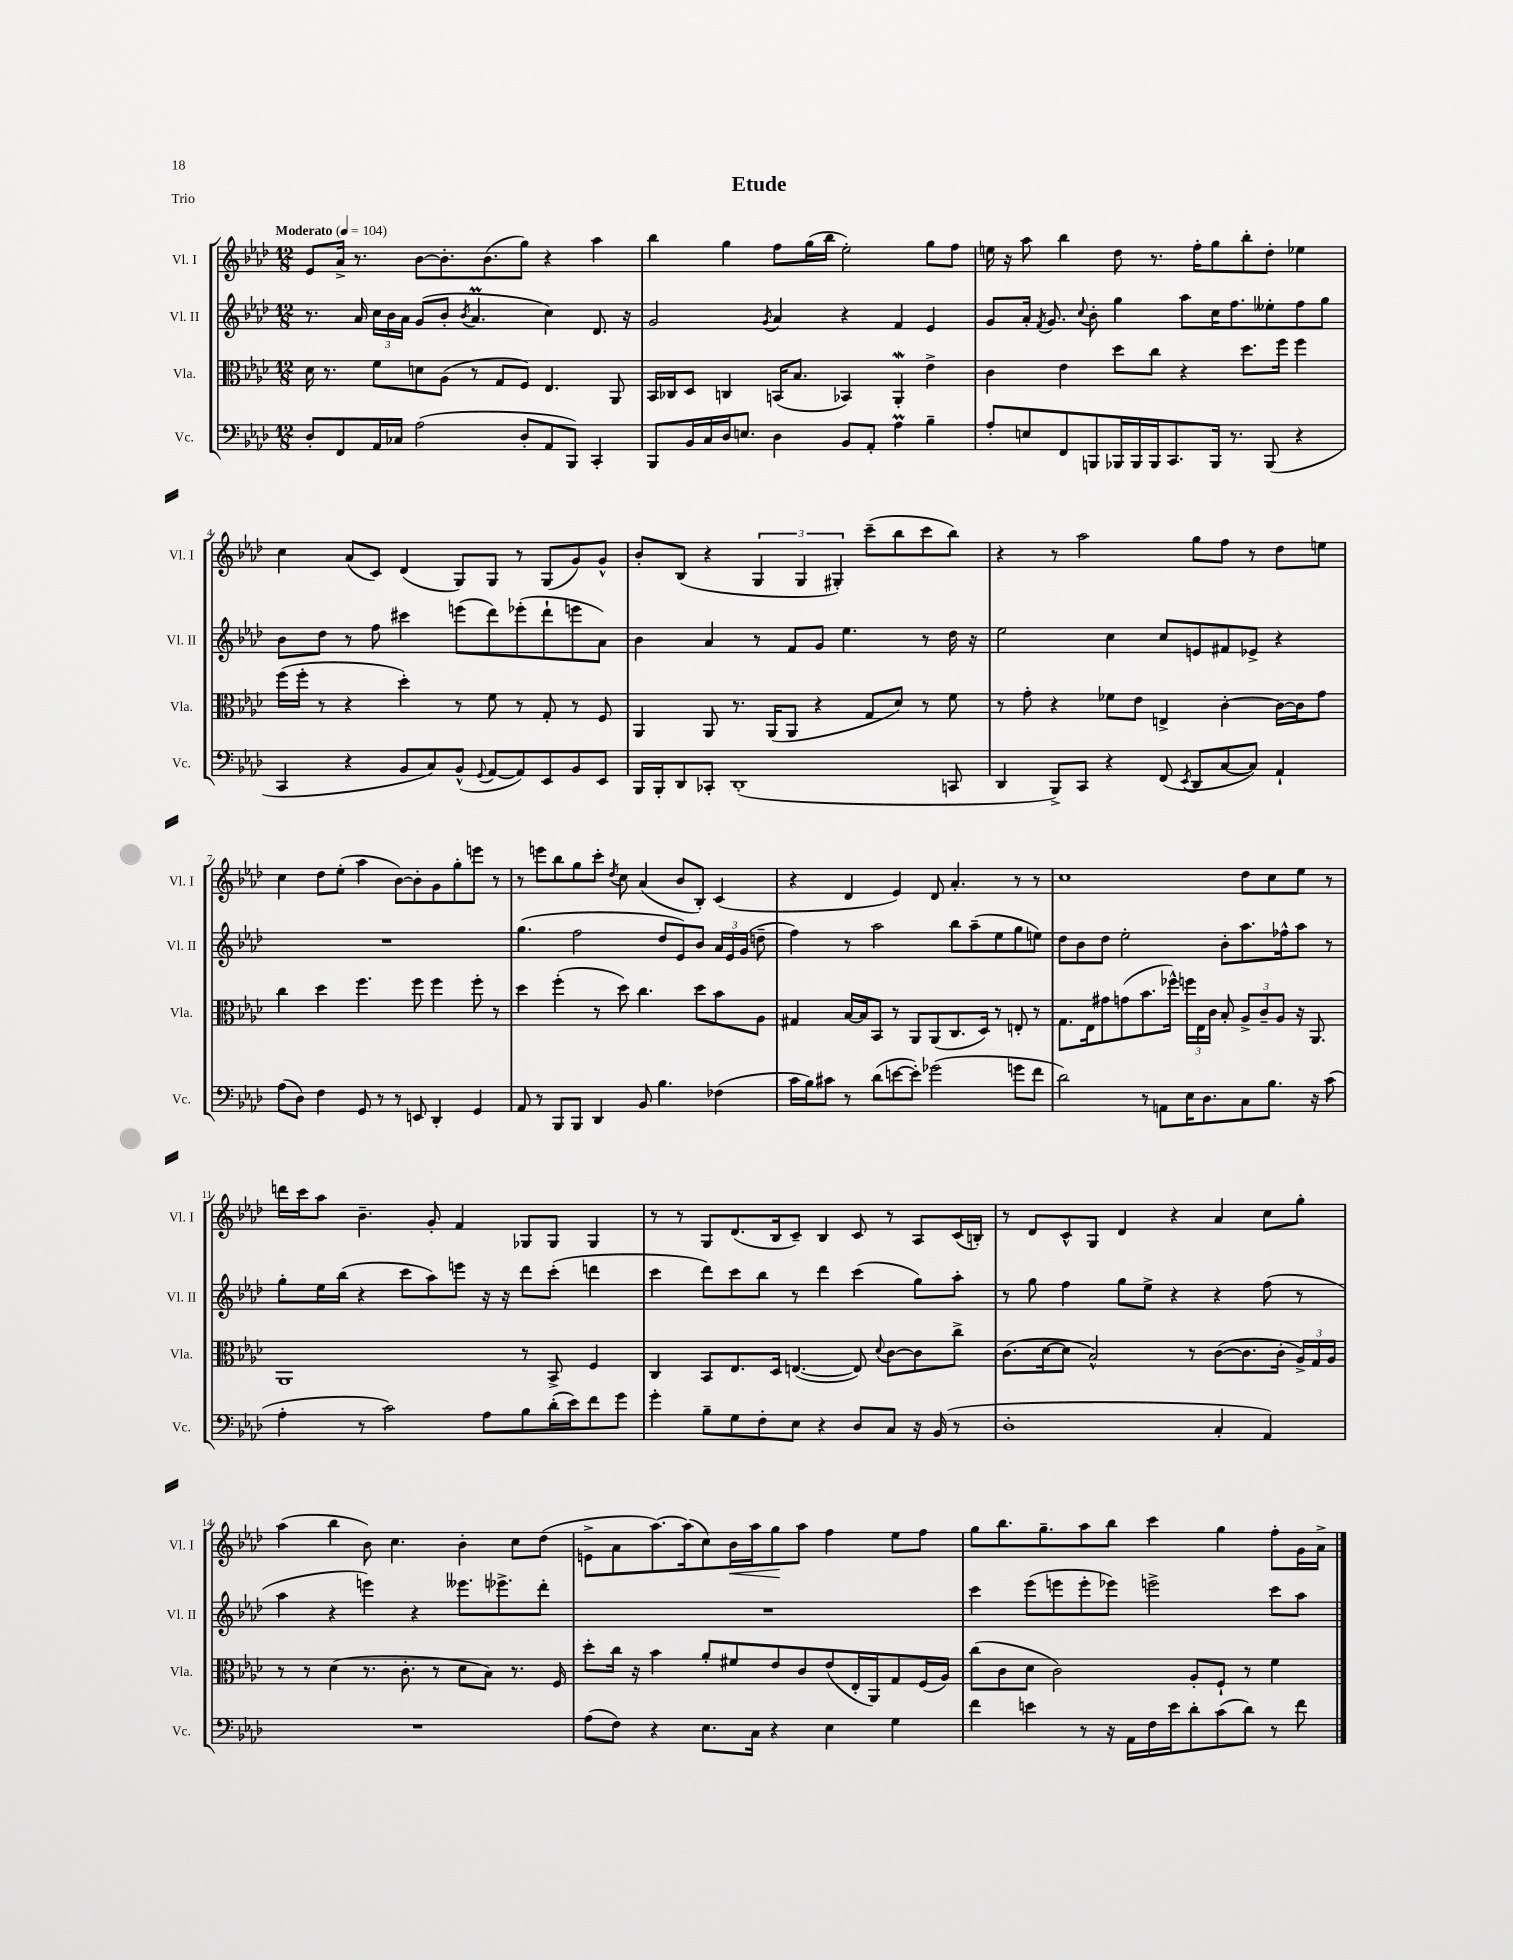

**kern	**kern	**kern	**kern
*staff4	*staff3	*staff2	*staff1
*clefF4	*clefC3	*clefG2	*clefG2
*k[b-e-a-d-]	*k[b-e-a-d-]	*k[b-e-a-d-]	*k[b-e-a-d-]
*M12/8	*M12/8	*M12/8	*M12/8
*MM104	*MM104	*MM104	*MM104
8D-'/L	16d-\	8.r	8e-/L
.	8.r	.	.
8FF/	.	.	16a-^/Jk
.	.	16a-/	8.r
16AA-/L	8f\L	24cc\LL	.
.	.	24b-\	.
16C-/JJ	.	.	.
.	.	24a-\JJ	.
(2A-\	8d\	(8g/L	[8b-\L
.	(8A-\J	8b-'/J	8.b-'\]
.	.	8qb-/	.
.	8r	4.a-/	.
.	.	.	(8.b-\
.	8G/L	.	.
8D-'/L	8F/J)	.	8gg\J)
8AA-/	4.E-/	4cc\)	4r
8BBB-/J)	.	.	.
4CC'/	.	8.d-/	4aa-\
.	8AA-/	.	.
.	.	16r	.
=	=	=	=
8BBB-/L	16BB-/LL	2g/	4bb-\
.	16C-/J	.	.
16BB-/L	8D-/J	.	.
16C/	.	.	.
16D-/J	4C/	.	4gg\
8.E/J	.	.	.
.	.	8qg/	.
4D-\	(16BB/LK	4a-/	8ff\L
.	8.B-/J	.	.
.	.	.	(16gg\L
.	.	.	16bb-\JJ
8BB-/L	4BB-/)	4r	2ee-'\)
8AA-'/J	.	.	.
4A-\	4AA-'/	4f/	.
4B-~\	4e-^\	4e-/	8gg\L
.	.	.	8ff\J
=	=	=	=
8A-'/L	4c\	8g/L	16ee\
.	.	.	16r
8E/	.	16a-'/Jk	8aa-\
.	.	8qf/	.
.	.	8.g/	.
8FF/	4e-\	.	4bb-\
.	.	8qqcc/	.
8BBB/	.	8b-'\	.
16BBB-/L	8dd-\L	4gg\	8dd-\
16BBB-/	.	.	.
16BBB-/J	8cc\J	.	8.r
8.CC/	.	.	.
.	4r	8aa-\L	.
.	.	.	16ff'\LK
16BBB-/Jk	.	16cc\K	8gg\
8.r	.	8.ff\	.
.	8.dd-\L	.	8bb-'\
(8BBB-/	.	8ee--'\	8dd-'\J
.	16ff\Jk	.	.
4r	4ff\	8ff\	4ee-\
.	.	8gg\J	.
=	=	=	=
4CC/	(16ff\LL	8b-\L	4cc\
.	16ff'\JJ	.	.
.	8r	8dd-\J	.
4r	4r	8r	(8a-/L
.	.	8ff\	8c/J)
8BB-/L	4dd-'\)	4ccc#\	(4d-/
8C/)	.	.	.
(8BB-^^/J	8r	(8eee\L	8G/L)
8qqGG/	.	.	.
[8AA-/L	8f\	8ddd-\)	8G/J
8AA-/])	8r	(8eee-'\	8r
8EE-/	8G'/	8ddd-`\	(8G/L
8BB-/	8r	8eee\	8g/)
8EE-/J	8F/	8a-\J)	8g^^/J
=	=	=	=
16BBB-/LL	4AA-/	4b-\	8b-'/L
16BBB-'/J	.	.	.
8DD-/	.	.	(8B-/J
8CC-'/J	8AA-/	4a-/	4r
(1DD-'	8.r	.	.
.	.	8r	6G/
.	(16AA-/LK	.	.
.	8AA-/J	8f/L	.
.	.	.	6G/
.	4r	8g/J	.
.	.	.	6G#'/)
.	.	4.ee-\	.
.	8G/L	.	(8ccc~\L
.	8d-/J)	.	8bb-\
.	8r	8r	8ccc\
8CC/	8f\	16dd-\	8bb-\J)
.	.	16r	.
=	=	=	=
4DD-/	8r	2ee-\	4r
.	8g'\	.	.
8BBB-^/L)	4r	.	8r
8CC/J	.	.	2aa-\
4r	8f-\L	4cc\	.
.	8e-\J	.	.
(8FF/	4E^/	8cc/L	.
8qEE-/	.	.	.
8DD-/L	.	8e/	8gg\L
[8C/	[4c'\	8f#/	8ff\J
8C/]J)	.	8e-^/J	8r
4AA-`/	16c\_LL	4r	8dd-\L
.	16c\]J	.	.
.	8g\J	.	8ee\J
=	=	=	=
(8A-\L	4cc\	1.r	4cc\
8D-\J)	.	.	.
4F\	4dd-\	.	8dd-\L
.	.	.	(8ee-'\J
8GG/	4.ff\	.	4aa-\
8r	.	.	.
8r	.	.	[8b-\L)
8EE/	8ff\	.	8b-'\]
4DD-'/	4ff\	.	8g\
.	.	.	8gg'\
4GG/	8ff'\	.	8eee\J
.	8r	.	8r
=	=	=	=
8AA-/	4dd-\	(4.gg\	8r
8r	.	.	8eee\L
8BBB-/L	(4ff'\	.	8bb-\
8BBB-/J	.	2ff\	8gg\
4DD-/	8r	.	8ccc'\J
.	.	.	8qdd-/
.	8dd-\)	.	8cc\
8BB-/	4.cc\	.	(4a-/
4.B-\	.	8dd-/L	.
.	.	8e-/)	8b-/L
.	8dd-\L	8b-/J	8B-'/J)
(4F-\	8b-\	24a-/LL	(4c/
.	.	24e-/	.
.	.	(24g/JJ	.
.	8A-\J	8dd~\	.
=	=	=	=
16c\LL	4G#/	4ff\)	4r
16B-\J)	.	.	.
8c#\J	.	.	.
8r	[16B-/LL	8r	4d-/
.	16B-/]J	.	.
(8d-\L	8BB-/J	2aa-\	.
[8e\	8r	.	4e-/)
8e'\]J)	8AA-/L	.	.
(2g-\	(8AA-/	.	8d-/
.	8.C/	8bb-\L	4.a-'/
.	.	(8aa-~\	.
.	16D-/Jk)	.	.
.	8r	8ee-\	.
8g\L	8E'/	8gg\	8r
8f\J	8r	8ee\J)	8r
=	=	=	=
2d-\)	8.G\L	8dd-\L	1cc
.	.	8b-\	.
.	16E-\k	.	.
.	8g#\	8dd-\J	.
.	(8g\	2ee-'\	.
8r	8.b-\	.	.
8AA\L	.	.	.
.	16ff-^^\Jk)	.	.
16E-\K	24ff\LL	.	.
.	24E-\	.	.
8.D-\	.	.	.
.	24c\JJ	.	.
.	8B-'/	8b-'\L	.
8C\	12A-^/L	8.aa-\	8dd-\L
.	12c~/	.	.
8.B-\J	.	.	8cc\
.	12A-/J	.	.
.	.	16ff-^^\k	.
.	16r	8aa-\J	8ee-\J
16r	8.AA-/	.	.
(8c\	.	8r	8r
=	=	=	=
4A-'\	1AA-	8gg'\L	16ddd\LL
.	.	.	16ccc\J
.	.	16ee-\L	8aa-\J
.	.	(16bb-\JJ	.
8r	.	4r	4.b-~\
2c\)	.	.	.
.	.	8ccc\L	.
.	.	8aa-\)	8g'/
.	.	8eee\J	4f/
8A-\L	.	16r	.
.	.	16r	.
8B-\	8r	8ddd-\L	8G-/L
(16d-'\L	8BB-^/	(8ccc'\J	8G-/J
16e-\J)	.	.	.
8f\	4F/	4ddd\	4G-/
8g\J	.	.	.
=	=	=	=
4g'\	4C/	4ccc\	8r
.	.	.	8r
8B-~\L	8BB-/L	8ddd-\L)	8G/L
8G\	8.E-/	8ccc\	(8.d-/
8F'\	.	8bb-\J	.
.	16D-/Jk	.	16B-/k
8E-\J	([4.E/	8r	8c~/J)
4r	.	4ddd-\	4B-/
8D-/L	8E/])	(4ccc\	8c/
.	8qqd-/	.	.
8C/J	[8c\L	.	8r
16r	8c\]	8gg\L)	8A-/L
(16BB-/	.	.	.
8r	8cc^\J	8aa-'\J	(16c/L
.	.	.	16B'/JJ)
=	=	=	=
1D-'	(8.c\L	8r	8r
.	.	8gg\	8d-/L
.	[16d-\k	.	.
.	8d-\]J	4ff\	8c^^/
.	2B-^^/)	.	8G/J
.	.	8gg\L	4d-/
.	.	8ee-^\J	.
.	.	4r	4r
.	8r	.	.
4C'/	([8c\L	4r	4a-/
.	8.c\]	.	.
4AA-/)	.	(8ff\	8cc\L
.	16c'\Jk	.	.
.	24A-^/LL)	8r	8gg'\J
.	24G/	.	.
.	24A-/JJ	.	.
=	=	=	=
1.r	8r	4aa-\	(4aa-\
.	8r	.	.
.	(4d-\	4r	4bb-\
.	8.r	4eee\)	8b-\)
.	.	.	4.cc\
.	8.c'\	.	.
.	.	4r	.
.	8r	.	.
.	8d-\L	8.eee--\L	4b-'\
.	8B-\J)	.	.
.	.	8.eee-^\	.
.	8.r	.	8cc\L
.	.	8ddd-'\J	(8dd-\J
.	16F/	.	.
=	=	=	=
(8A-\L	8dd-'\L	1.r	8e^\L
8F\J)	16cc\Jk	.	8a-\
.	16r	.	.
4r	4b-\	.	[8.aa-\)
.	.	.	(16aa-\]k
8.E-\L	8a-'/L	.	8cc\)
.	8f#/	.	16b-\L
16C\Jk	.	.	16aa-\J
4r	8e-/	.	8gg\
.	8c/	.	8aa-\J
4E-\	(8e-/	.	4ff\
.	16E-'/L	.	.
.	16AA-/J)	.	.
4G\	8G/	.	8ee-\L
.	(16F/L	.	8ff\J
.	16A-/JJ)	.	.
=	=	=	=
4f\	(8cc\L	4ccc\	8gg\L
.	8c\	.	8.bb-\
4e\	8d-\J	(8eee-\L	.
.	.	.	8.gg~\
.	2c\)	8eee\	.
8r	.	8eee'\	8aa-\
16r	.	8eee-\J)	8bb-\J
16AA-\LL	.	.	.
16F\	.	2eee^\	4ccc\
16e\J	.	.	.
8d-'\	8A-'/L	.	.
(8c\	8F`/J	.	4gg\
8d-\J)	8r	.	.
8r	4f\	8ccc\L	8ff'\L
8f\	.	8aa-\J	16g\L
.	.	.	16a-^\JJ
==	==	==	==
*-	*-	*-	*-
